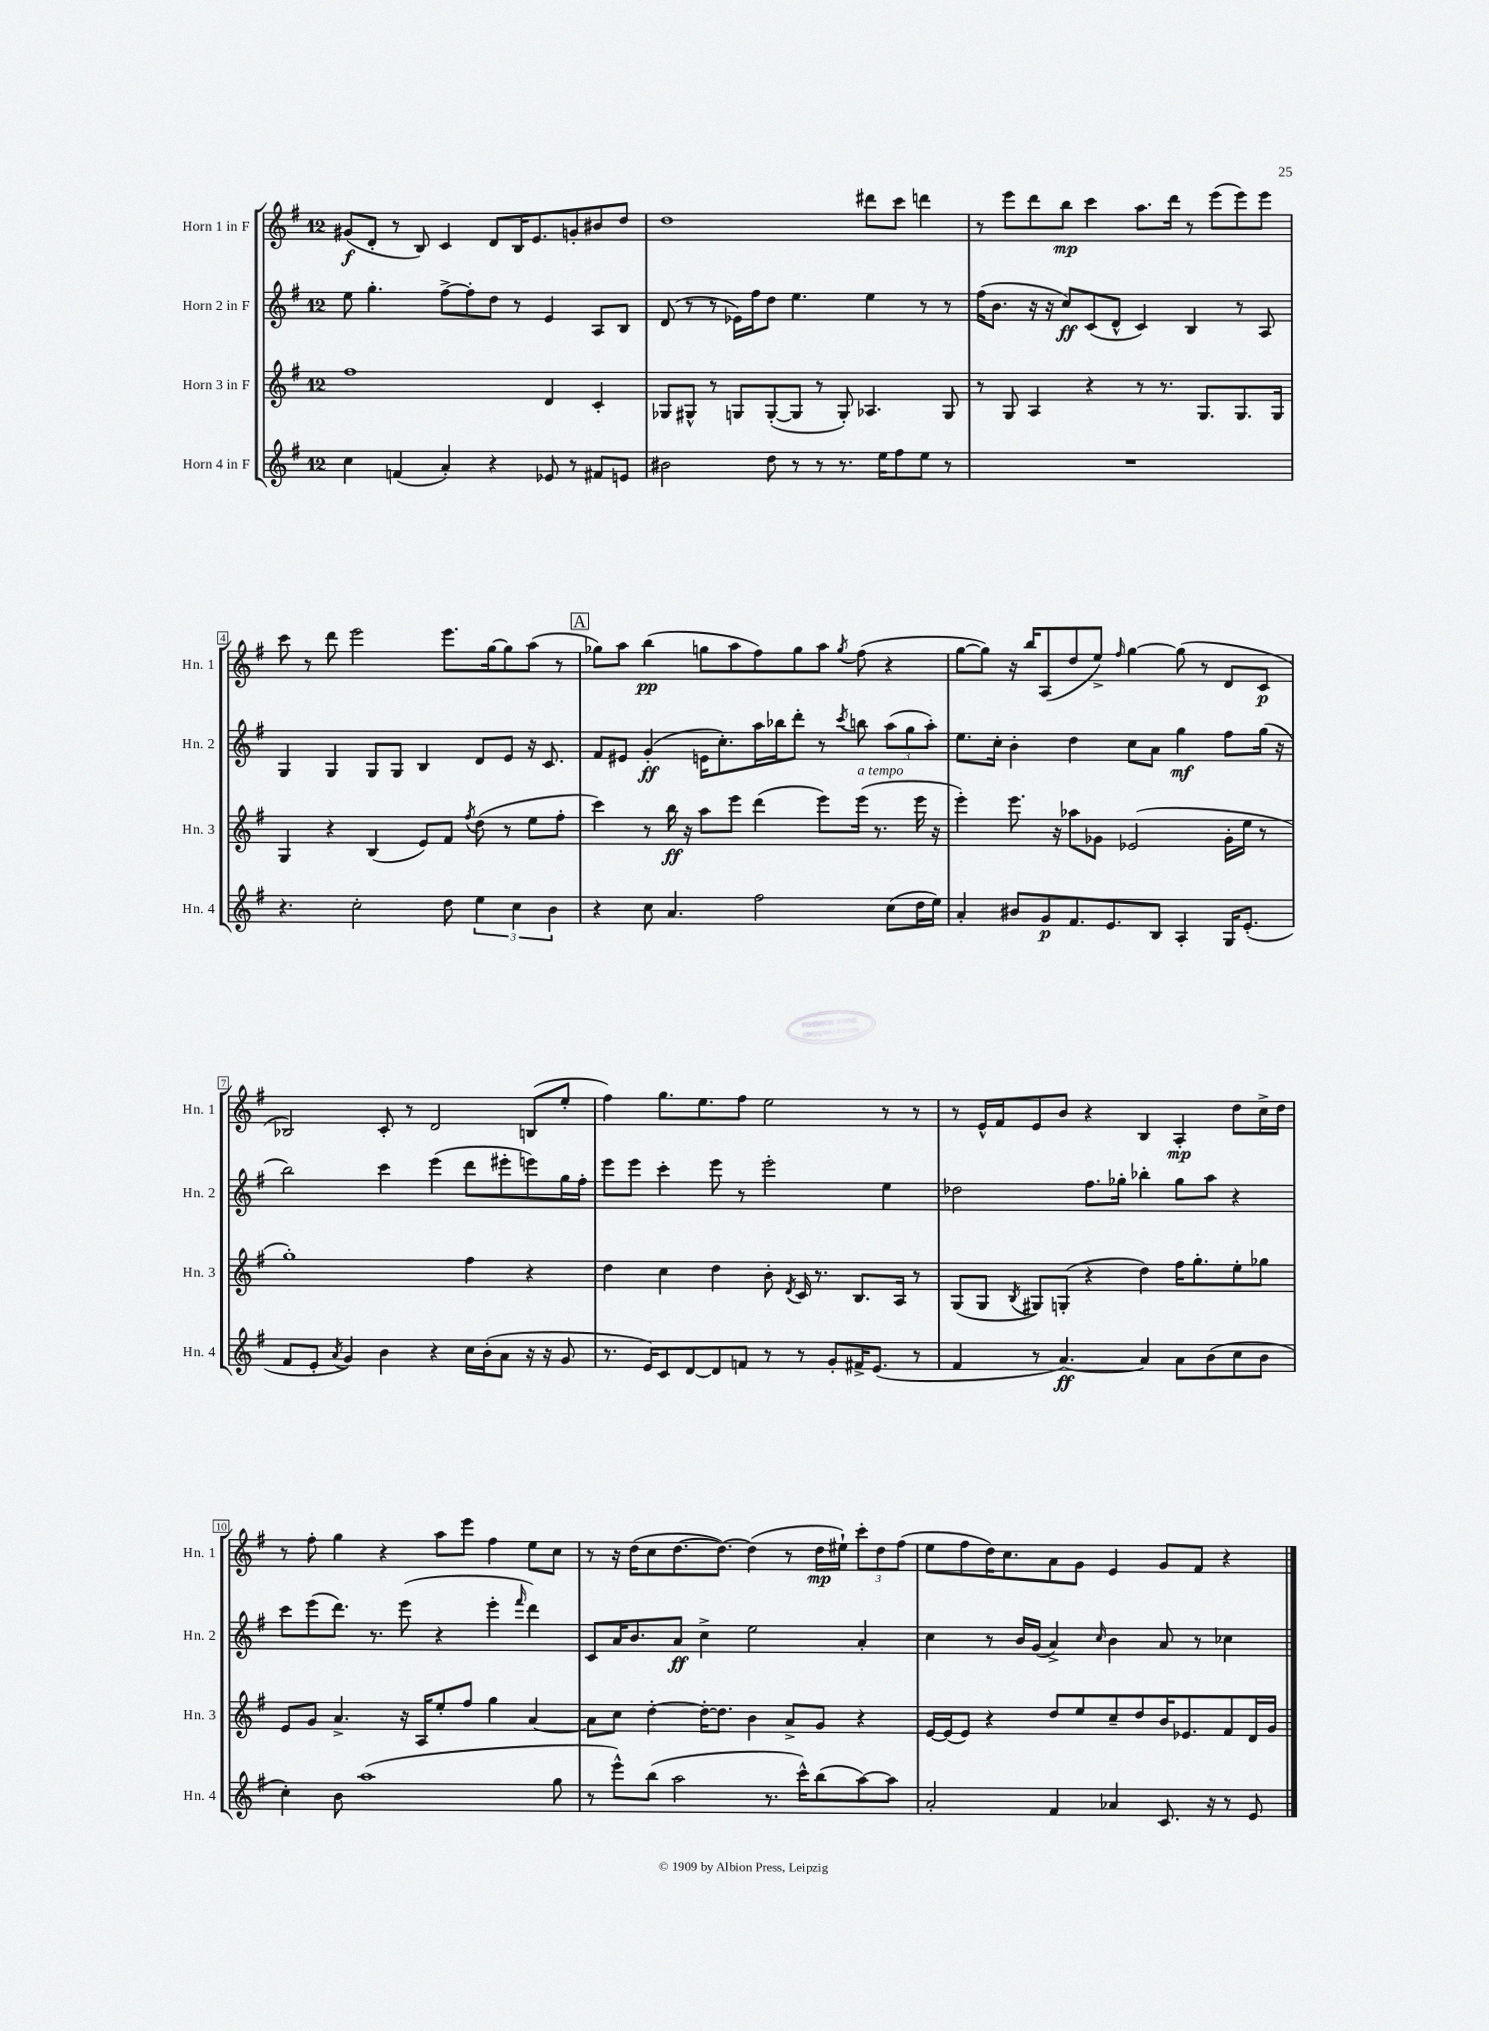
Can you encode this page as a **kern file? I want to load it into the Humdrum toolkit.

**kern	**kern	**kern	**kern
*staff4	*staff3	*staff2	*staff1
*clefG2	*clefG2	*clefG2	*clefG2
*k[f#]	*k[f#]	*k[f#]	*k[f#]
*M12/8	*M12/8	*M12/8	*M12/8
4cc\	1ff#	8ee\	(8g#/L
.	.	4.gg'\	8d'/J
(4f/	.	.	8r
.	.	.	8B/)
4a'/)	.	[8ff#^\L	4c/
.	.	8ff#'\]	.
4r	.	8dd\J	8d/L
.	.	8r	16B/K
.	.	.	8.e/
8e-/	4d/	4e/	.
8r	.	.	8g'/
8f#/L	4c'/	8A/L	8b#/
8e/J	.	8B/J	8dd/J
=	=	=	=
2b#\	8G-/L	(8d/	1dd
.	8G#^^/J	8r	.
.	8r	8r	.
.	8G/L	16e-\LL)	.
.	.	16ff#\J	.
8dd\	([8G'/	8dd\J	.
8r	8G/]J	4.ee\	.
8r	8r	.	.
8.r	8G'/)	.	.
.	4.A-/	4ee\	8ddd#\L
16ee\LK	.	.	.
8ff#\	.	.	8ccc\J
8ee\J	.	8r	4ddd\
8r	8G/	8r	.
=	=	=	=
1.r	8r	(16ff#\LK	8r
.	.	8.b\J	.
.	8G/	.	8eee\L
.	4A/	16r	8ddd\
.	.	16r	.
.	.	8cc/L)	8bb\J
.	4r	(8c/	4ccc\
.	.	8d^^/J	.
.	8r	4c/)	8.aa\L
.	8.r	.	.
.	.	.	16ddd\Jk
.	.	4B/	8r
.	8.G/L	.	.
.	.	.	(8eee\L
.	8.G/	8r	8eee\)
.	.	8A/	8eee\J
.	16G/Jk	.	.
=	=	=	=
4.r	4G/	4G/	8ccc\
.	.	.	8r
.	4r	4G/	8ddd\
2cc'\	.	.	2eee\
.	(4B/	8G/L	.
.	.	8G/J	.
.	8e/L)	4B/	.
8dd\	8f#/J	.	8.eee\L
.	8qff#/	.	.
6ee\	(8dd\	8d/L	.
.	.	.	[16gg\k
.	8r	8e/J	8gg\]
6cc\	.	.	.
.	8ee\L	16r	(8aa\J
.	.	8.c/	.
6b\	.	.	.
.	8ff#'\J	.	8r
=	=	=	=
4r	4ccc\)	8f#/L	8gg-\L)
.	.	8e#/J	8aa\J
8cc\	8r	(4g'/	(4bb\
4.a/	16bb\	.	.
.	16r	.	.
.	8aa\L	16e\LK	8gg\L
.	.	8.cc'\)	.
.	8eee\J	.	8aa\
2ff#\	(4ddd\	16aa\L	8ff#\)
.	.	16bb-\J	.
.	.	8ddd'\J	8gg\
.	8eee\L)	8r	8aa\J
.	.	8qccc/	8qgg/
.	(16eee\Jk	8bb\	(8ff#\
.	8.r	.	.
(8cc\L	.	(12aa\L	4r
.	.	12gg\	.
16dd\L	16eee\	.	.
.	.	12aa'\J)	.
16ee\JJ)	16r	.	.
=	=	=	=
4a'/	4eee'\)	8.ee\L	[8gg\L
.	.	.	8gg\]J)
.	.	16cc'\Jk	.
8b#/L	8.eee\	4b'\	16r
.	.	.	16bb/LK
8g/	.	.	(8A/
.	16r	.	.
8.f#/	8aa-\L	4dd\	8dd/
.	8g-\J	.	8ee^/J)
8.e/	.	.	.
.	.	.	16qqff#/
.	(2e-/	8cc\L	[4gg\
8B/J	.	8a\J	.
4A'/	.	4gg\	(8gg\]
.	.	.	8r
16G/LK	16g-'\LL	8ff#\L	8d/L
(8.e'/J	16ee\JJ	.	.
.	8r	(16gg\Jk	8c/J
.	.	16r	.
=	=	=	=
8f#/L	1gg')	2bb\)	2B-/)
8e'/J	.	.	.
8qa/	.	.	.
4g/)	.	.	.
4b\	.	4ccc\	8c'/
.	.	.	8r
4r	.	(4eee\	2d/
16cc\LL	4ff#\	8ddd\L	.
(16b'\J	.	.	.
8a\J	.	8eee#'\	.
16r	4r	8eee\)	(8B/L
16r	.	.	.
8g/	.	16gg\L	8ee'/J
.	.	16ff#'\JJ	.
=	=	=	=
8.r	4dd\	8eee\L	4ff#\)
.	.	8eee\J	.
16e/LK)	.	.	.
8c/	4cc\	4ccc'\	8.gg\L
[8d/	.	.	.
.	.	.	8.ee\
8d/]	4dd\	8eee\	.
8f/J	.	8r	8ff#\J
8r	8b'\	2eee'\	2ee\
.	8qd/	.	.
8r	16c/	.	.
.	8.r	.	.
8g'/L	.	.	.
16f#^/K	8.B/L	.	.
(8.e/J	.	.	.
.	.	4ee\	8r
.	16A/Jk	.	.
8r	8r	.	8r
=	=	=	=
4f#/	(8G/L	2dd-\	8r
.	8G/J	.	16e^^/LL
.	.	.	16f#/J
.	8qB/	.	.
8r	8G#/L)	.	8e/
[4.a/)	(8G'/J	.	8b/J
.	4r	8.ff#\L	4r
.	.	16gg-'\Jk	.
4a/]	4dd\)	4bb-'\	4B/
8a\L	16ff#\LK	8gg-\L	4A'/
.	8.gg'\	.	.
(8b\	.	8aa\J	.
8cc\	8ee'\	4r	8dd\L
8b\J	8gg-\J	.	16cc^\L
.	.	.	16dd\JJ
=	=	=	=
4cc'\)	8e/L	8ccc\L	8r
.	8g/J	(8eee\	8ff#'\
8b\	4.a^/	8.ddd\J)	4gg\
(1aa	.	.	.
.	.	8.r	.
.	.	.	4r
.	16r	(8eee\	.
.	16A/LK	.	.
.	8ee'/	4r	8aa\L
.	8ff#/J	.	8eee\J
.	4gg\	4eee'\	4ff#\
.	.	16qqfff#/	.
.	[4a/	4ddd\)	8ee\L
8gg\	.	.	8cc\J
=	=	=	=
8r	8a\]L	8c/L	8r
8eee^^\L)	8cc\J	16a/K	16r
.	.	8.b/	(16dd\LK
(8bb\J	[4dd'\	.	8cc\
2aa\	.	8a/J	[8.dd\
.	16dd'\_LK	4cc^\	.
.	8.dd\]J	.	8.dd\_J)
.	4b\	2ee\	(4dd\]
8.r	.	.	.
.	8a^/L	.	8r
16ccc^^\LK)	.	.	.
(8bb\	8g/J	.	16dd\LL
.	.	.	16ee#`\JJ)
[8aa\)	4r	4a'/	12ccc'\L
.	.	.	12dd\
8aa\]J	.	.	.
.	.	.	(12ff#\J
=	=	=	=
2a'/	[16e/LL	4cc\	8ee\L
.	(16e/]J	.	.
.	8e/J)	.	8ff#\
.	4r	8r	16dd\K)
.	.	.	8.cc\
.	.	16b/LL	.
.	.	(16g/JJ	.
4f#/	8dd/L	4a^/)	8a\
.	8ee/	.	8g\J
.	.	16qqcc/	.
4a-/	8cc~/	4b\	4e/
.	8dd/	.	.
8.c/	16b/K	8a/	8g/L
.	8.e-/	.	.
.	.	8r	8f#/J
16r	.	.	.
8r	8f#/	4cc-\	4r
8e/	16d/L	.	.
.	16g/JJ	.	.
==	==	==	==
*-	*-	*-	*-
